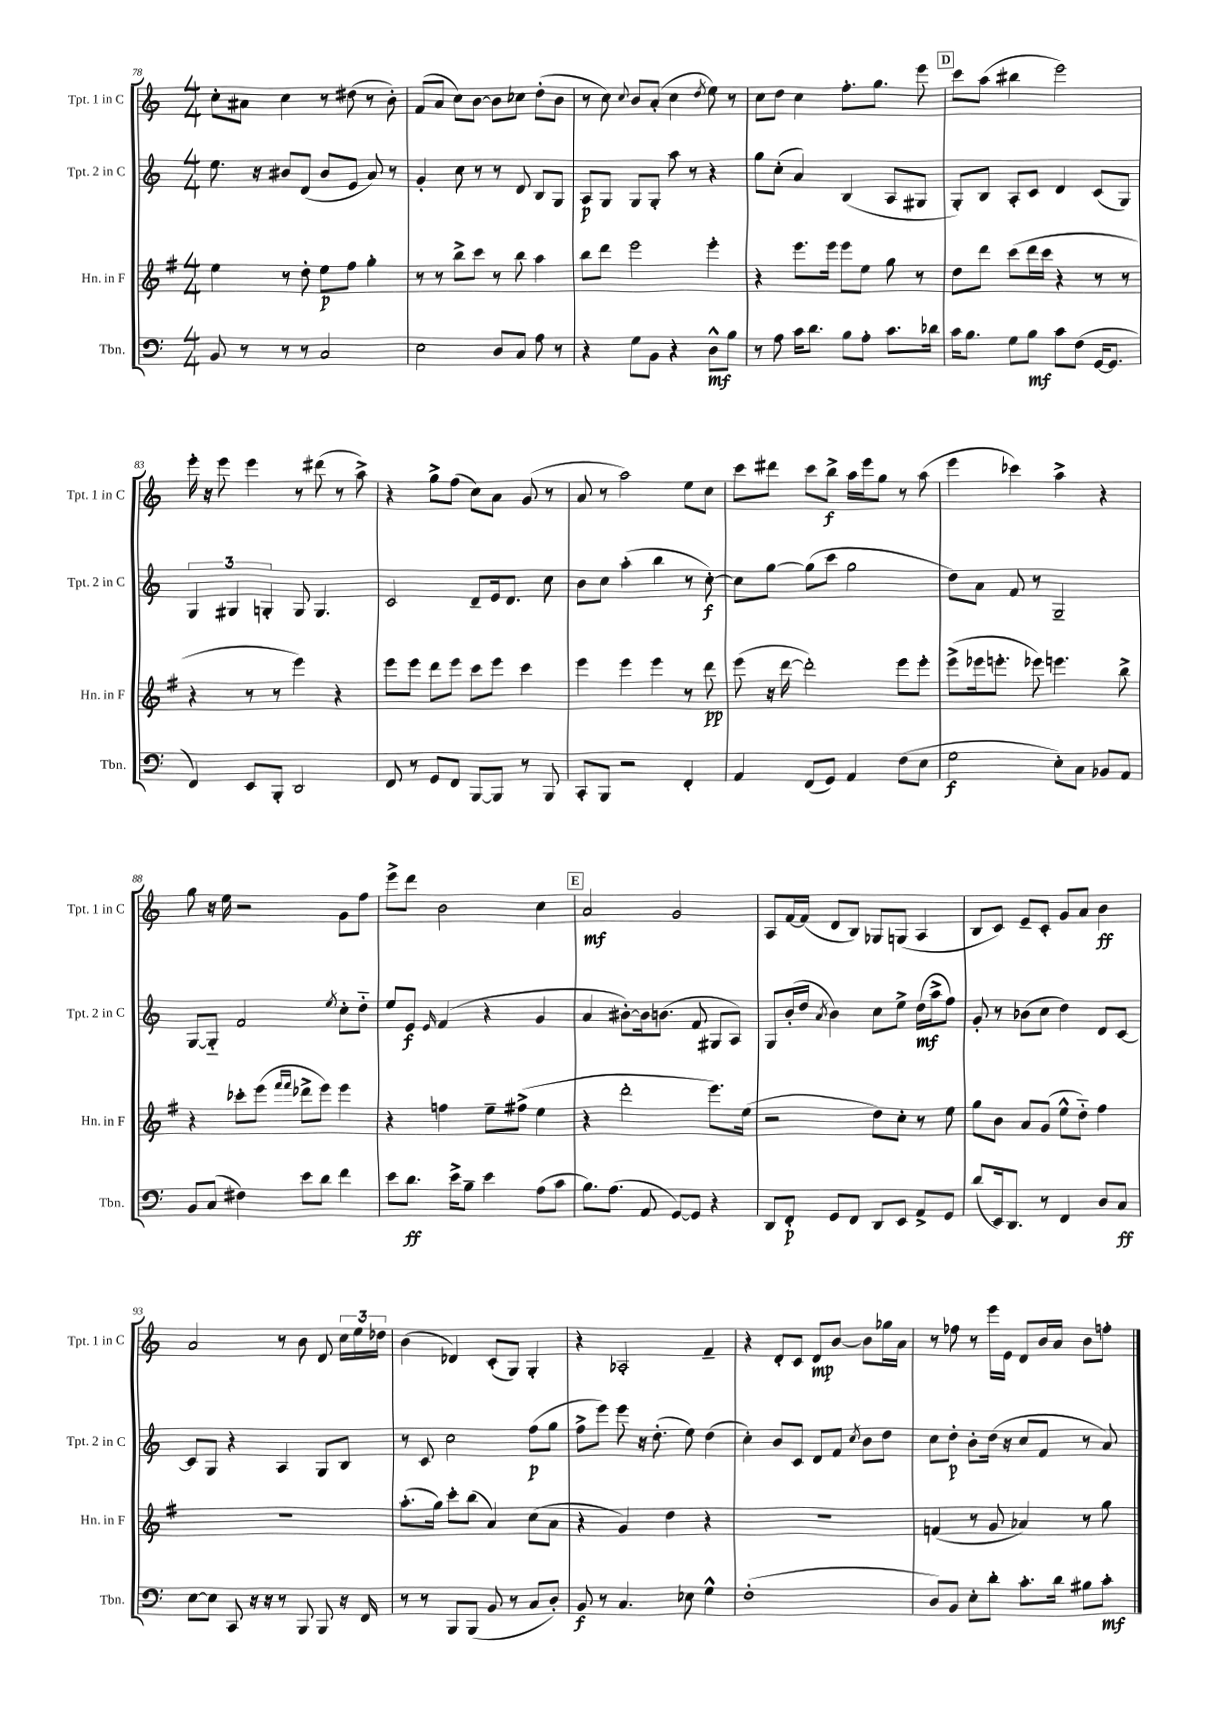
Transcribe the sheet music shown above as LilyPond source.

<<
\new StaffGroup <<
\new Staff = "s0" \with { instrumentName = "Tpt. 1 in C" shortInstrumentName = "Tpt. 1 in C" } {
    \clef treble \key c \major \numericTimeSignature \time 4/4
    \autoBeamOff c''8[-. ais'8] c''4 r8 dis''8( r8 b'8-.) |
    f'8[( a'8] c''8[) b'8]~ b'8[ ces''8] d''8[-.( b'8] |
    r8 c''8) \appoggiatura { c''8 } b'8[ a'8]-.( c''4 \acciaccatura { d''8 } e''8) r8 |
    c''8[ d''8] c''4 f''8.[-. g''8.] e'''8 |
    \mark \markup { \box "D" } c'''8[ a''8]( bis''4 e'''2) |
    e'''16-. r16 e'''8 e'''4 r8 dis'''8( r8 a''8->) |
    r4 g''8[-> f''8]( c''8[) a'8] g'8( r8 |
    a'8 r8 a''2) e''8[ c''8] |
    c'''8[ dis'''8] c'''8[ b''8]->\f a''16[ e'''16 g''8] r8 a''8( |
    e'''4 ces'''4) a''4-> r4 |
    g''8 r16 e''16 r2 g'8[ f''8] |
    e'''8[-> d'''8] b'2 c''4 |
    \mark \markup { \box "E" } a'2\mf g'2 |
    a8[ f'16~ f'16]( d'8[ b8]) ges8[ g8]( a4 |
    b8[ c'8]) e'8[-- c'8]-. g'8[ a'8] b'4\ff |
    a'2 r8 b'8 d'8 \tuplet 3/2 { c''16[ e''16 des''16] } |
    b'4( des'4) c'8[-.( g8]) g4-. |
    r4 aes2-. f'4-- |
    r4 d'8[-. c'8] d'8[\mp b'8]~ b'8[ ges''16 a'16] |
    r8 fes''8 r8 e'''16[ e'16] d'8[ b'16 a'16] b'8[ f''8]-. \bar "|." |
}
\new Staff = "s1" \with { instrumentName = "Tpt. 2 in C" shortInstrumentName = "Tpt. 2 in C" } {
    \clef treble \key c \major \numericTimeSignature \time 4/4
    \autoBeamOff e''8. r16 bis'8[ d'8]( bis'8[ e'8] a'8) r8 |
    g'4-. c''8 r8 r8 d'8 b8[ g8] |
    a8[\p g8] g8[ g8]-. a''8 r8 r4 |
    g''8[ c''8]-.( a'4) b4( a8[ gis8] |
    \mark \markup { \box "D" } g8[-.) b8] a8[-. c'8] d'4 c'8[( g8]) |
    \tuplet 3/2 { g4 gis4 g4-. } g8 g4. |
    c'2 d'8[-- e'16 d'8.] c''8 |
    b'8[ c''8] a''4-.( b''4 r8 c''8~-.\f) |
    c''8[ g''8]~ g''8[( c'''8] g''2 |
    d''8[) a'8] f'8 r8 g2-- |
    g8[~ g8]-_ f'2 \acciaccatura { e''8 } c''8[-. d''8]-_ |
    e''8[ e'8]\f \grace { e'16 } f'4( r4 g'4 |
    \mark \markup { \box "E" } a'4 bis'8[~-.) bis'16 b'8.]( f'8 gis8[ a8]) |
    g8[ b'16-.( d''16] \acciaccatura { a'8 } b'4) c''8[ e''8]-> d''16[\mf( a''16-> f''8]) |
    g'8-. r8 bes'8[( c''8] d''4) d'8[ c'8]~ |
    c'8[ g8] r4 a4 g8[ b8] |
    r8 c'8 c''2 f''8[\p( g''8] |
    f''8[-> e'''8]) e'''8 r16 d''8.-.( e''8) d''4( |
    c''4-.) b'8[ c'8] d'8[ f'8] \acciaccatura { c''8 } b'8[ d''8] |
    c''8[ d''8]-.\p b'8[-. d''16]( r16 c''8[ f'8] r8 a'8) \bar "|." |
}
\new Staff = "s2" \with { instrumentName = "Hn. in F" shortInstrumentName = "Hn. in F" } {
    \clef treble \key g \major \numericTimeSignature \time 4/4
    \autoBeamOff e''4 r8 d''8-. e''8[\p fis''8] g''4-. |
    r8 r8 b''8[-> c'''8] r8 b''8 a''4 |
    b''8[ d'''8] e'''2 e'''4-. |
    r4 e'''8.[ e'''16] e'''8[ e''8] g''8 r8 |
    \mark \markup { \box "D" } d''8[ d'''8] c'''8[( d'''16 c'''16] r4 r8 r8 |
    r4 r8 r8 e'''4) r4 |
    e'''8[ e'''8] d'''8[ e'''8] c'''8[ e'''8] c'''4 |
    e'''4 e'''4 e'''4 r8 d'''8\pp |
    e'''8( r16 d'''16~ d'''2-.) e'''8[ e'''8]-. |
    e'''8[->( ees'''16 e'''8.]-. ees'''8) e'''4. b''8-> |
    r4 ces'''8[-. e'''8]( \grace { fis'''16[ fis'''16] } des'''8[-> e'''8]) e'''4 |
    r4 f''4 e''8[-- fis''8]->( e''4 |
    \mark \markup { \box "E" } r4 d'''2-. e'''8.[) e''16]( |
    r2 d''8[) c''8]-. r8 e''8 |
    g''8[ b'8] a'8[ g'8]( e''8[-^ d''8]-_) fis''4 |
    R1 |
    a''8.[-.( g''16]) c'''8[-. b''8]( a'4) c''8[( a'8] |
    r4 g'4) d''4 r4 |
    R1 |
    f'4( r8 g'8 aes'4) r8 g''8 \bar "|." |
}
\new Staff = "s3" \with { instrumentName = "Tbn." shortInstrumentName = "Tbn." } {
    \clef bass \key c \major \numericTimeSignature \time 4/4
    \autoBeamOff b,8 r8 r8 r8 c2 |
    e2 d8[ c8] a8 r8 |
    r4 g8[ b,8] r4 d8[-^\mf b8] |
    r8 a8 c'16[ d'8.] b8[ a8]-. c'8.[ des'16] |
    \mark \markup { \box "D" } c'16[ b8.] g8[ b8]\mf c'8[ f8]( g,16[~ g,8.] |
    f,4) e,8[ b,,8]-. d,2 |
    f,8 r8 g,8[ f,8] b,,8[~ b,,8] r8 b,,8 |
    c,8[-. b,,8] r2 f,4-. |
    a,4 f,8[( g,8]) a,4 f8[( e8] |
    g2\f e8[-.) c8] bes,8[ a,8] |
    b,8[ c8]( fis4) e'8[ d'8] f'4 |
    e'8[ d'8.]\ff e'16[-> b8]-- e'4 a8[( c'8] |
    \mark \markup { \box "E" } b8.[) a8.]( a,8 g,8[~) g,8] r4 |
    d,8[ f,8]-.\p g,8[ f,8] d,8[ e,8] a,8[-> g,8] |
    d'8[( e,16) d,8.] r8 f,4 d8[ c8]\ff |
    e8[~ e8] c,8 r16 r16 r8 b,,8 b,,8 r16 f,16 |
    r8 r8 b,,8[ b,,8]( b,8 r8 c8[ d8]-.) |
    b,8\f r8 c4. ees8 g4-^ |
    f1-.( |
    d8[) b,8] e8[-. d'8]-. c'8.[-. d'16] bis8[ c'8]-.\mf \bar "|." |
}
>>
>>
\layout { \context { \Score currentBarNumber = #78 } }
